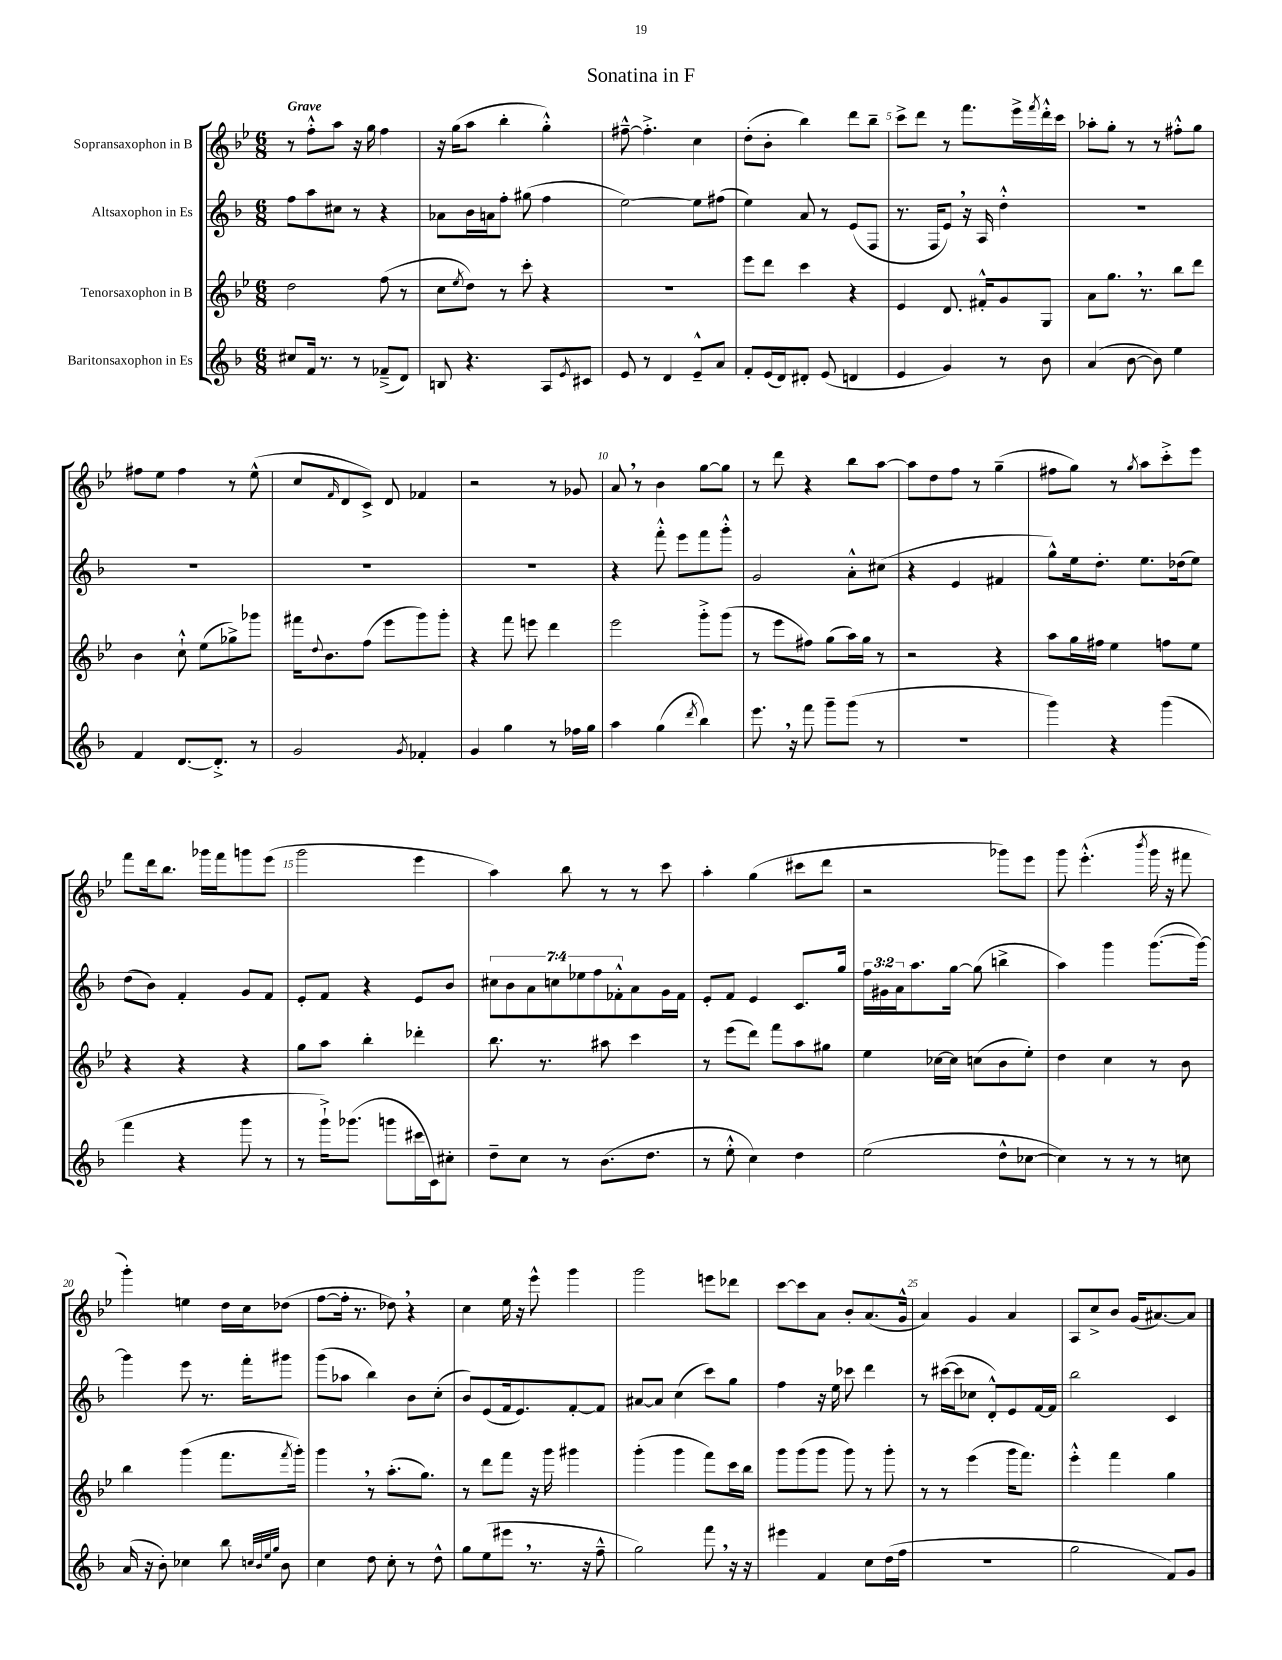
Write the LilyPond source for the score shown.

\header { title = "Sonatina in F" }
<<
\new StaffGroup <<
\new Staff = "s0" \with { instrumentName = "Sopransaxophon in B" } {
    \clef treble \key bes \major \numericTimeSignature \time 6/8 \tempo "Grave"
    r8 f''8-.-^ a''8 r16 g''16 f''4 |
    r16 g''16( a''8 bes''4-. g''4-.-^) |
    fis''8~---^ fis''4.-.-> c''4 |
    d''8-.( bes'8-. bes''4) d'''8 bes''8-- |
    c'''8-> d'''8 r8 f'''8. ees'''16-> \acciaccatura { f'''8 } d'''16-.-^ c'''16 |
    aes''8-. g''8-. r8 r8 fis''8-.-^ g''8 |
    fis''8 ees''8 fis''4 r8 ees''8-^( |
    c''8 \grace { f'16 } d'8 c'8->) d'8 fes'4 |
    r2 r8 ges'8 |
    a'8 \breathe r8 bes'4 g''8~ g''8 |
    r8 d'''8 r4 bes''8 a''8~ |
    a''8 d''8 f''8 r8 g''4--( |
    fis''8 g''8) r8 \acciaccatura { g''8 } a''8 c'''8-.-> ees'''8 |
    f'''8 d'''16 bes''8. ges'''16 f'''16 g'''8 ees'''8( |
    g'''2 ees'''4 |
    a''4) bes''8 r8 r8 c'''8 |
    a''4-. g''4( cis'''8 d'''8 |
    r2 ges'''8) ees'''8 |
    g'''8 ees'''4.-.-^( \acciaccatura { bes'''8 } g'''16 r16 fis'''8 |
    g'''4-.) e''4 d''16 c''16 des''8( |
    f''8~ f''16-. r8. des''8) \breathe r4 |
    c''4 ees''16 r16 ees'''8-^ g'''4 |
    g'''2 e'''8 des'''8 |
    c'''8~ c'''8 a'8 bes'8-. a'8.( g'16-^ |
    a'4) g'4 a'4 |
    a8 c''8-> bes'8 g'16( ais'8.~) ais'8 \bar "|." |
}
\new Staff = "s1" \with { instrumentName = "Altsaxophon in Es" } {
    \clef treble \key f \major \numericTimeSignature \time 6/8 \override Staff.TupletNumber.text = #tuplet-number::calc-fraction-text
    f''8 a''8 cis''8 r8 r4 |
    aes'8 bes'16 a'16 f''8-. gis''8( f''4 |
    e''2~) e''8 fis''8( |
    e''4) a'8 r8 e'8( f8 |
    r8. f16 e'8) \breathe r16 a16 d''4-.-^ |
    R2. |
    R2. |
    R2. |
    R2. |
    r4 f'''8-.-^ e'''8 f'''8 g'''8-.-^ |
    g'2 a'8-.-^ cis''8( |
    r4 e'4 fis'4 |
    g''8-^) e''16 d''8.-. e''8. des''16( e''8) |
    d''8( bes'8) f'4-. g'8 f'8 |
    e'8-. f'8 r4 e'8 bes'8 |
    \tuplet 7/4 { cis''8 bes'8 a'8 c''8 ees''8 f''8 fes'8-.-^ } a'8 g'16 fes'16 |
    e'8-. f'8 e'4 c'8. g''16 |
    \tuplet 3/2 { f''16 gis'16 a'16 } a''8. g''16~ g''8( b''4-> |
    a''4) g'''4 g'''8.~( g'''16~) |
    g'''4 e'''8 r8. f'''16-. gis'''8 |
    g'''8( aes''8 bes''4) bes'8 c''8-.( |
    bes'8) e'8( f'16 e'8.) f'8~-. f'8 |
    ais'8~ ais'8 c''4( c'''8) g''8 |
    f''4 r16 e''16 ces'''8 d'''4 |
    r8 cis'''16~( cis'''16 ces''8 d'8-.-^) e'8 f'16~ f'16 |
    bes''2 c'4 \bar "|." |
}
\new Staff = "s2" \with { instrumentName = "Tenorsaxophon in B" } {
    \clef treble \key bes \major \numericTimeSignature \time 6/8
    d''2 f''8( r8 |
    c''8 \acciaccatura { ees''8 } d''8) r8 c'''8-. r4 |
    R2. |
    ees'''8 d'''8 c'''4 r4 |
    ees'4 d'8. fis'16-.-^ g'8 g8 |
    a'8 g''8. \breathe r8. bes''8 d'''8 |
    bes'4 c''8-!-^ ees''8( ges''8->) ges'''8 |
    fis'''16 \appoggiatura { d''8 } bes'8. f''8( ees'''8 g'''8) g'''8-. |
    r4 f'''8 e'''8 d'''4 |
    ees'''2 g'''8-.-> g'''8( |
    r8 ees'''8 fis''8) g''8( a''16) g''16 r8 |
    r2 r4 |
    a''8 g''16 fis''16 ees''4 f''8 ees''8 |
    r4 r4 r4 |
    g''8 a''8 bes''4-. des'''4-. |
    bes''8. r8. ais''8 c'''4 |
    r8 ees'''8( d'''8) f'''8 a''8 gis''8 |
    ees''4 ces''16~ ces''16 c''8( bes'8 ees''8-.) |
    d''4 c''4 r8 bes'8 |
    bes''4 g'''4( f'''8. \acciaccatura { f'''8 } g'''16-.) |
    g'''4 \breathe r8 a''8.-.( g''8.) |
    r8 d'''8 f'''8 r16 g'''16 gis'''4 |
    g'''4-.( g'''4 f'''8) c'''16 bes''16 |
    g'''8 g'''8( g'''8 g'''8) r8 g'''8-. |
    r8 r8 ees'''4( g'''16 f'''8.) |
    ees'''4-.-^ f'''4 g''4 \bar "|." |
}
\new Staff = "s3" \with { instrumentName = "Baritonsaxophon in Es" } {
    \clef treble \key f \major \numericTimeSignature \time 6/8
    cis''8 f'16 r8. r8 fes'8--->( d'8) |
    b8 r4. a8 \acciaccatura { e'8 } cis'8 |
    e'8 r8 d'4 e'8---^ a'8 |
    f'8-. e'16( d'16) dis'8-. e'8( d'4 |
    e'4 g'4) r8 bes'8 |
    a'4( bes'8~ bes'8) e''4 |
    f'4 d'8.~ d'8.-.-> r8 |
    g'2 \acciaccatura { g'8 } fes'4-. |
    g'4 g''4 r8 fes''16 g''16 |
    a''4 g''4( \acciaccatura { d'''8 } bes''4) |
    e'''8. \breathe r16 f'''8 g'''8-- g'''8( r8 |
    R2. |
    g'''4) r4 g'''4( |
    f'''4 r4 g'''8 r8 |
    r8 g'''16-!->) ges'''8.( g'''8 cis'''16 c'16) cis''8-. |
    d''8-- c''8 r8 bes'8.( d''8. |
    r8 e''8-.-^ c''4) d''4 |
    e''2( d''8-^ ces''8~ |
    ces''4) r8 r8 r8 c''8 |
    a'16( r16 bes'8-.) ces''4 bes''8 \grace { c''32 bes'32 e''32 g''32 } bes'8 |
    c''4 d''8 c''8-. r8 d''8-^ |
    g''8 e''8( eis'''8 \breathe r8. r16 f''8---^ |
    g''2) f'''8 \breathe r16 r16 |
    eis'''4 f'4 c''8 d''16( f''16 |
    R2. |
    g''2 f'8) g'8 \bar "|." |
}
>>
>>
\layout { \context { \Score \override BarNumber.break-visibility = ##(#f #t #t) barNumberVisibility = #(every-nth-bar-number-visible 5) } }
